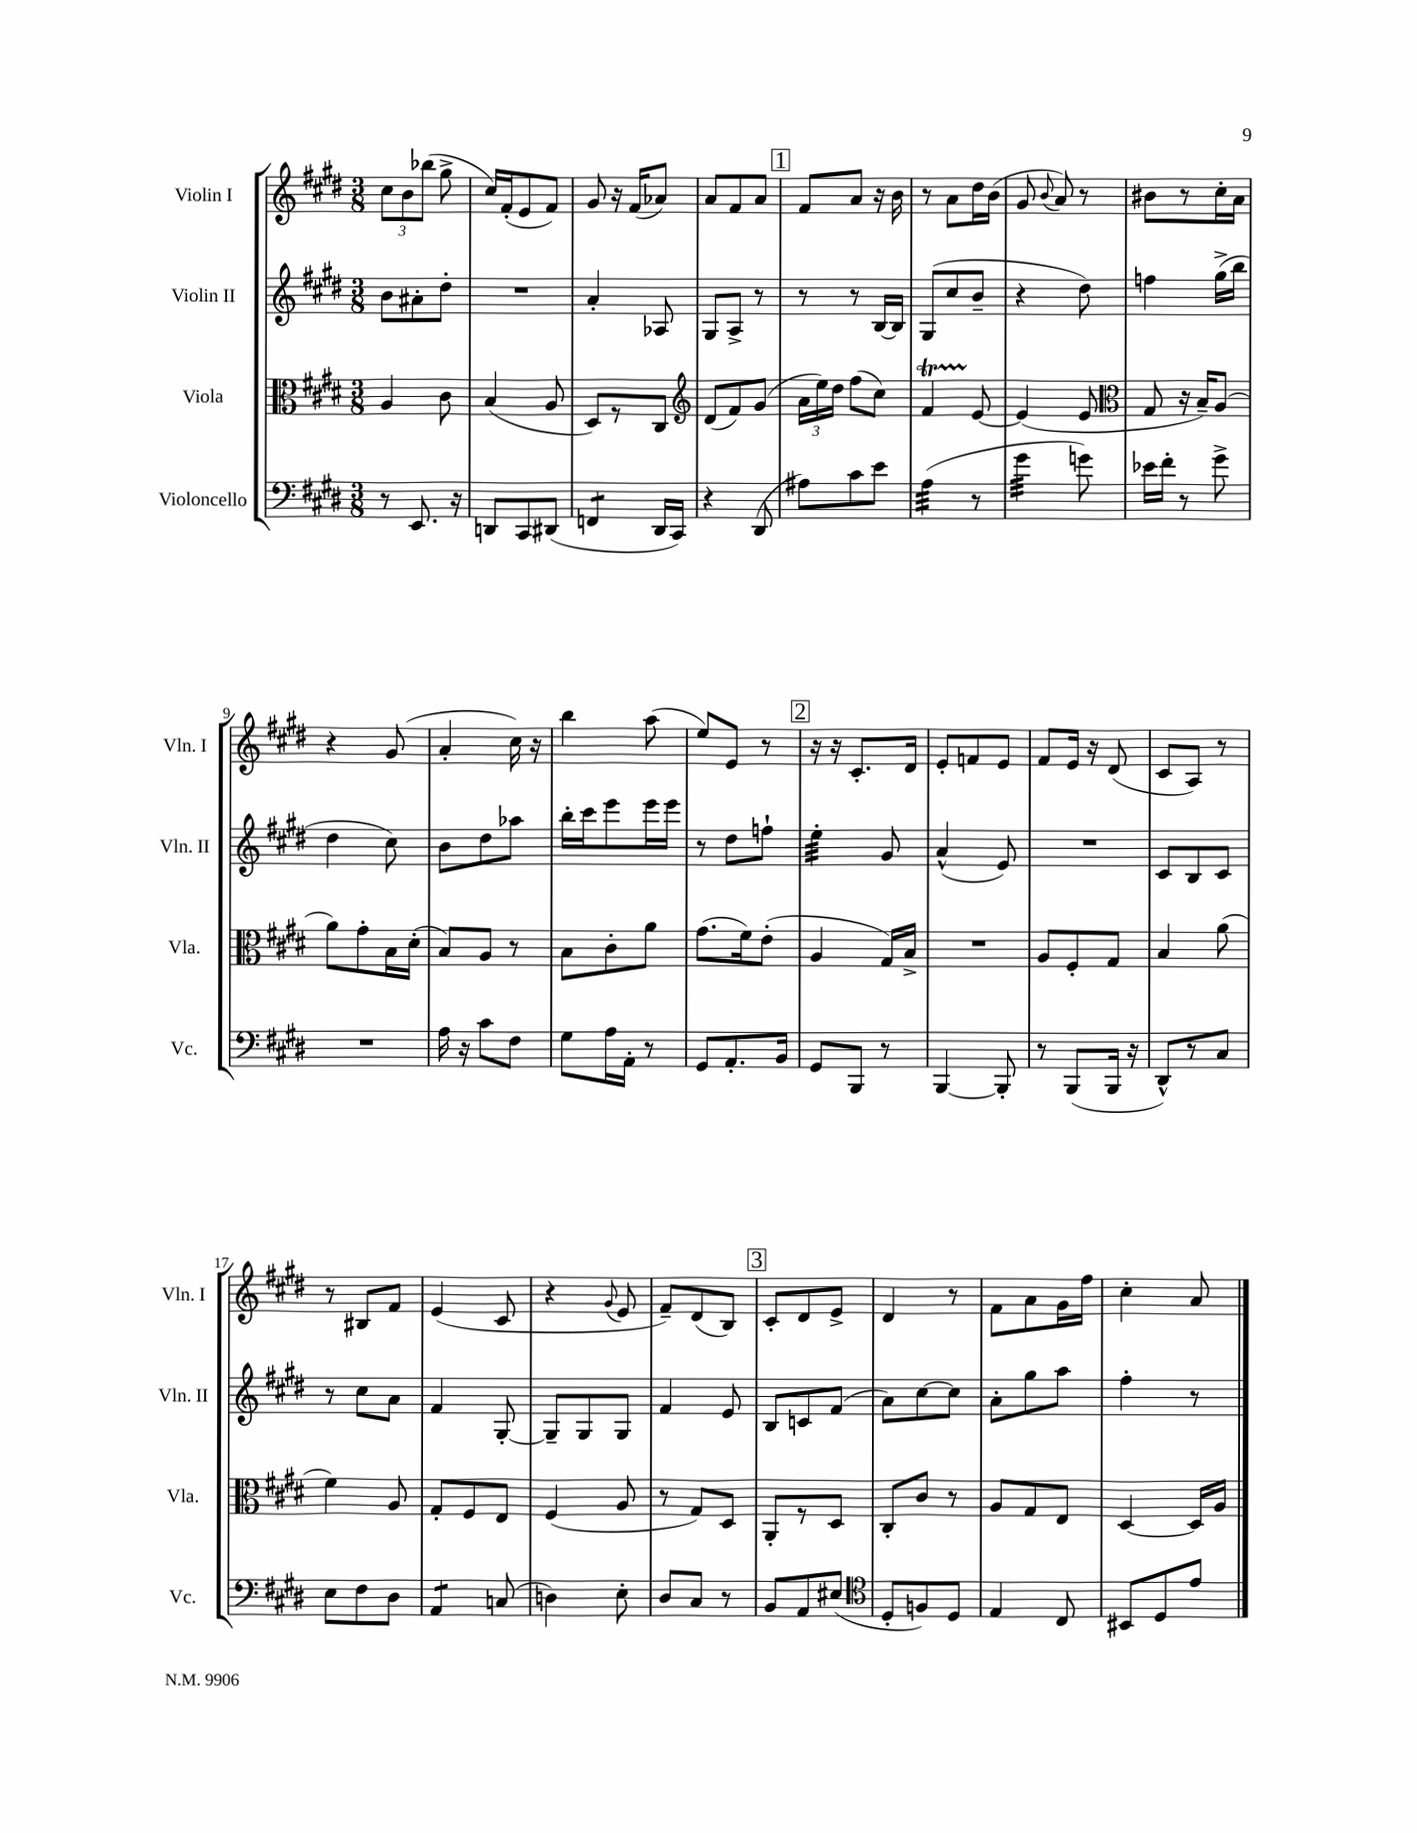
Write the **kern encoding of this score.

**kern	**kern	**kern	**kern
*staff4	*staff3	*staff2	*staff1
*clefF4	*clefC3	*clefG2	*clefG2
*k[f#c#g#d#]	*k[f#c#g#d#]	*k[f#c#g#d#]	*k[f#c#g#d#]
*M3/8	*M3/8	*M3/8	*M3/8
8r	4A	8b	12cc#
.	.	.	12b
8.EE	.	8a#'	.
.	.	.	(12bb-
.	8c#	8dd#'	8gg#^
16r	.	.	.
=	=	=	=
8DD	(4B	4.r	16cc#)
.	.	.	(16f#'
8CC#	.	.	8e
(8DD#	8A	.	8f#)
=	=	=	=
4FF	8D#)	4a'	8g#
.	8r	.	16r
.	.	.	(16f#
16DD#	8C#	8A-	8a-)
16CC#)	.	.	.
=	=	=	=
*	*clefG2	*	*
4r	(8d#	8G#	8a
.	8f#)	8A^	8f#
(8DD#	(8g#	8r	8a
=	=	=	=
8A#)	24a	8r	8f#
.	24ee)	.	.
.	24dd#	.	.
8c#	(8ff#	8r	8a
8e	8cc#)	[16B	16r
.	.	16B]	16b
=	=	=	=
(4A	4f#	(8G#	8r
.	.	8cc#	8a
8r	[8e	8b~	16dd#
.	.	.	(16b
=	=	=	=
4g#	(4e]	4r	8g#
.	.	.	8qqb
.	.	.	8a)
8g)	8e	8dd#)	8r
=	=	=	=
*	*clefC3	*	*
16e-	8G#	4ff	8b#
16f#'	.	.	.
8r	16r	.	8r
.	16B~)	.	.
8g#^	(8A	(16gg#^	16cc#'
.	.	16bb	16a
=	=	=	=
4.r	8a)	4dd#	4r
.	8g#'	.	.
.	16B	8cc#)	(8g#
.	(16d#'	.	.
=	=	=	=
16A	8B)	8b	4a'
16r	.	.	.
8c#	8A	8dd#	.
8F#	8r	8aa-	16cc#)
.	.	.	16r
=	=	=	=
8G#	8B	16bb'	4bb
.	.	16ccc#	.
16A	8c#'	8eee	.
16AA'	.	.	.
8r	8a	16eee	(8aa
.	.	16eee	.
=	=	=	=
8GG#	(8.g#	8r	8ee)
8.AA'	.	8dd#	8e
.	16f#)	.	.
.	(8e'	8ff`	8r
16BB	.	.	.
=	=	=	=
8GG#	4A	4ee'	16r
.	.	.	16r
8BBB	.	.	8.c#'
8r	16G#)	8g#	.
.	16B^	.	16d#
=	=	=	=
[4BBB	4.r	(4a^^	8e'
.	.	.	8f
8BBB']	.	8e)	8e
=	=	=	=
8r	8A	4.r	8f#
(8BBB	8F#'	.	16e
.	.	.	16r
16BBB	8G#	.	(8d#
16r	.	.	.
=	=	=	=
8DD#^^)	4B	8c#	8c#
8r	.	8B	8A)
8C#	(8a	8c#	8r
=	=	=	=
8E	4f#)	8r	8r
8F#	.	8cc#	8B#
8D#	8A	8a	8f#
=	=	=	=
4AA	8G#'	4f#	(4e
.	8F#	.	.
(8C	8E	[8G#'	8c#
=	=	=	=
4D)	(4F#	8G#~]	4r
.	.	8G#	.
.	.	.	8qqg#
8E'	8A	8G#	8e
=	=	=	=
8D#	8r	4f#	8f#~)
8C#	8G#)	.	(8d#
8r	8D#	8e	8B)
=	=	=	=
8BB	8AA'	8B	8c#'
8AA	8r	8c	8d#
(8E#	8D#	(8f#	8e^
=	=	=	=
*clefC4	*	*	*
8D#'	8C#'	8a)	4d#
8F)	8c#	[8cc#	.
8D#	8r	8cc#]	8r
=	=	=	=
4E	8A	8a'	8f#
.	8G#	8gg#	8a
8C#	8E	8aa	16g#
.	.	.	16ff#
=	=	=	=
8BB#	[4D#	4ff#'	4cc#'
8D#	.	.	.
8e	16D#]	8r	8a
.	16A	.	.
==	==	==	==
*-	*-	*-	*-
